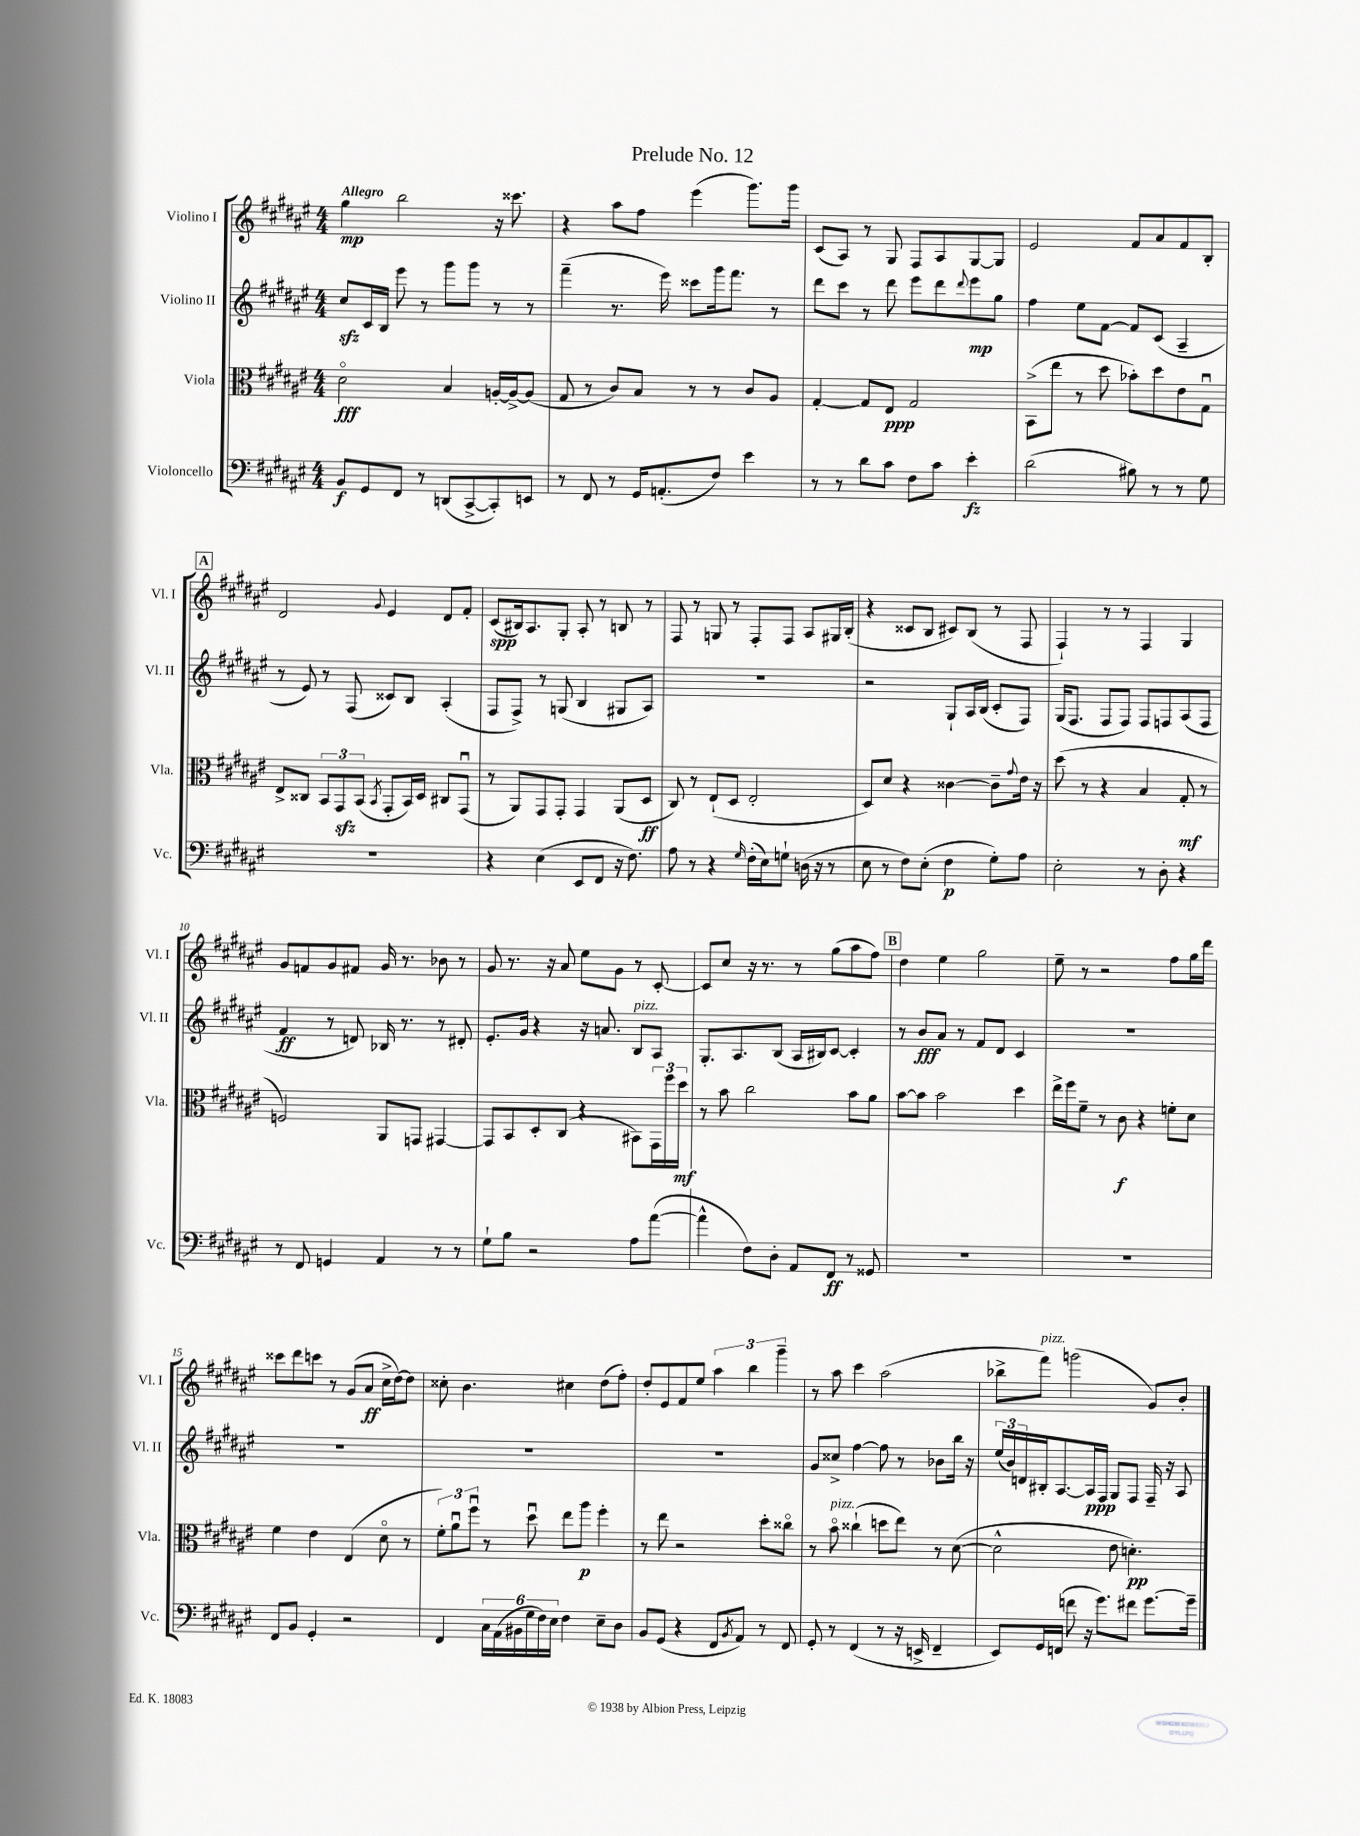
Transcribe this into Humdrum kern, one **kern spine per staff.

**kern	**dynam	**kern	**dynam	**kern	**dynam	**kern	**dynam
*part4	*part4	*part3	*part3	*part2	*part2	*part1	*part1
*staff4	*staff4	*staff3	*staff3	*staff2	*staff2	*staff1	*staff1
*I"Violoncello	*	*I"Viola	*	*I"Violino II	*	*I"Violino I	*
*I'Vc.	*	*I'Vla.	*	*I'Vl. II	*	*I'Vl. I	*
*clefF4	*	*clefC3	*	*clefG2	*	*clefG2	*
*k[f#c#g#d#a#e#]	*	*k[f#c#g#d#a#e#]	*	*k[f#c#g#d#a#e#]	*	*k[f#c#g#d#a#e#]	*
*M4/4	*	*M4/4	*	*M4/4	*	*M4/4	*
=1	=1	=1	=1	=1	=1	=1	=1
!	!	!	!	!	!	!LO:TX:a:B:t=Allegro	!
8BB/L	f	2d#\	fff	8cc#zz/L	.	4gg#\	mp
8GG#/	.	.	.	16c#/L	.	.	.
.	.	.	.	16B/JJ	.	.	.
8FF#/J	.	.	.	8eee#\	.	2bb\	.
8r	.	.	.	8r	.	.	.
(8DDn/L	.	4B/	.	8ggg#\L	.	.	.
[8CC#^/	.	.	.	8ggg#\J	.	.	.
8CC#'/])	.	[16An'/LL	.	8r	.	16r	.
.	.	16A^/J_	.	.	.	8.ccc##X\	.
8EEn/J	.	(8A/J]	.	8r	.	.	.
=2	=2	=2	=2	=2	=2	=2	=2
8r	.	8G#/	.	(4fff#~\	.	4r	.
8FF#/	.	8r	.	.	.	.	.
8r	.	8c#/L)	.	8.r	.	8aa#\L	.
16GG#/KL	.	8B/J	.	.	.	8ff#\J	.
(8.AAn'/	.	.	.	16eee#\)	.	.	.
.	.	8r	.	8ccc##X\L	.	(4eee#\	.
8F#/J)	.	8r	.	16ggg#\k	.	.	.
.	.	.	.	8.fff#\J	.	.	.
4e#\	.	8c#/L	.	.	.	8.ggg#\L)	.
.	.	8A#/J	.	8r	.	.	.
.	.	.	.	.	.	16ggg#\Jk	.
=3	=3	=3	=3	=3	=3	=3	=3
8r	.	[4G#'/	.	8ddd#\L	.	(8c#/L	.
8r	.	.	.	8ccc#\J	.	8A#/J)	.
8d#\L	.	8G#/L]	.	8r	.	8r	.
8c#\J	.	8E#/J	ppp	8ddd#\	.	8G#/	.
8F#\L	.	2G#/	.	8eee#\L	.	8F#/L	.
8c#\J	.	.	.	8ddd#\	.	8A#/	.
.	.	.	.	8qqddd#/	.	.	.
4e#'\	fz	.	.	8eee#\	mp	[8G#/	.
.	.	.	.	8gg#\J	.	8G#/J]	.
=4	=4	=4	=4	=4	=4	=4	=4
(2d#\	.	(8BB^\L	.	4ff#\	.	2e#/	.
.	.	8ee#\J	.	.	.	.	.
.	.	8r	.	8ee#\L	.	.	.
.	.	8dd#\	.	[8f#\J	.	.	.
8B#X\)	.	8b-X'\L)	.	8f#/L]	.	8f#/L	.
8r	.	8dd#\	.	(8c#/J	.	8a#/	.
8r	.	8e#\	.	4A#~/	.	8f#/	.
8G#\	.	8G#u\J	.	.	.	8B'/J	.
!!LO:LB:g=z
!!LO:REH:place=s1:t=A
=5	=5	=5	=5	=5	=5	=5	=5
1r	.	8E#^/L	.	8r	.	2d#/	.
.	.	8C##X/J	.	8e#/)	.	.	.
.	.	12BB/L	.	8r	.	.	.
.	.	12GG#zz/	.	.	.	.	.
.	.	.	.	(8F#/	.	.	.
.	.	(12BB/J	.	.	.	.	.
.	.	8qBB/	.	.	.	8qqg#/	.
.	.	8GG#'/L	.	8c##X/L)	.	4e#/	.
.	.	16BB/L)	.	8B/J	.	.	.
.	.	16D#/JJ	.	.	.	.	.
.	.	8C#X/L	.	(4A#'/	.	8d#/L	.
.	.	(8GG#u/J	.	.	.	8f#'/J	.
=6	=6	=6	=6	=6	=6	=6	=6
4r	.	8r	.	8F#/L	.	(8c#/L	spp
.	.	8AA#/L)	.	8F#^/J)	.	16B#X/k)	.
.	.	.	.	.	.	8.A#/	.
(4E#\	.	8GG#/	.	8r	.	.	.
.	.	8GG#'/J	.	(8Gn/	.	8G#'/J	.
8EE#/L	.	4GG#/	.	4B/	.	8A#'/	.
8FF#/J	.	.	.	.	.	8r	.
16r	.	(8AA#/L	.	8G#X/L	.	8Bn/	.
8.F#\)	.	.	.	.	.	.	.
.	.	8D#/J	ff	8A#/J)	.	8r	.
=7	=7	=7	=7	=7	=7	=7	=7
8A#\	.	8C#/)	.	1r	.	8F#/	.
8r	.	8r	.	.	.	8r	.
4r	.	(8E#`/L	.	.	.	8Gn/	.
.	.	8D#/J	.	.	.	8r	.
16qqG#/	.	.	.	.	.	.	.
(16F#'\LL	.	2E#'/	.	.	.	8F#'/L	.
16E#\J)	.	.	.	.	.	.	.
8Gn`\J	.	.	.	.	.	8F#/J	.
(16Dn\	.	.	.	.	.	8A#/L	.
16r	.	.	.	.	.	.	.
8r	.	.	.	.	.	16G#X/L	.
.	.	.	.	.	.	(16B'/JJ	.
=8	=8	=8	=8	=8	=8	=8	=8
8E#\	.	8D#/L)	.	2r	.	4r	.
8r	.	8d#/J	.	.	.	.	.
8F#\L)	.	4r	.	.	.	8c##X/L	.
(8E#'\J	.	.	.	.	.	8B/J	.
4F#\	p	[4c##X\	.	8G#`/L	.	8c#X/L)	.
.	.	.	.	16A#/L	.	(8B/J	.
.	.	.	.	(16B/JJ	.	.	.
8G#'\L)	.	8c##~\L]	.	8c#'/L	.	8r	.
.	.	8qqg#/	.	.	.	.	.
8A#\J	.	16e#\Jk	.	8F#/J)	.	8F#/	.
.	.	16r	.	.	.	.	.
=9	=9	=9	=9	=9	=9	=9	=9
2E#'\	.	(8dd#\	.	(16G#/KL	.	4F#`/)	.
.	.	.	.	8.F#/J	.	.	.
.	.	8r	.	.	.	.	.
.	.	4r	.	8F#/L	.	8r	.
.	.	.	.	8F#/J)	.	8r	.
8r	.	4B/	.	8F#/L	.	4F#/	.
8D#'\	.	.	.	8Fn/	.	.	.
4r	.	8G#'/	mf	(8A#/	.	4G#/	.
.	.	8r	.	8F/J	.	.	.
!!LO:LB:g=z
=10	=10	=10	=10	=10	=10	=10	=10
8r	.	2Fn/)	.	4f#/	ff	8g#/L	.
8FF#/	.	.	.	.	.	8fn/	.
4GGn/	.	.	.	8r	.	8g#/	.
.	.	.	.	8dn/)	.	8f#X/J	.
4AA#/	.	8AA#/L	.	16B-X/	.	16g#/	.
.	.	.	.	8.r	.	8.r	.
.	.	8GGn/J	.	.	.	.	.
8r	.	[4GG#X/	.	8r	.	8b-X\	.
8r	.	.	.	8d#X'/	.	8r	.
=11	=11	=11	=11	=11	=11	=11	=11
8G#`\L	.	8GG#/L]	.	8.e#'/L	.	8g#/	.
8B\J	.	8BB/	.	.	.	8.r	.
.	.	.	.	16g#/Jk	.	.	.
2r	.	8D#'/	.	4r	.	.	.
.	.	.	.	.	.	16r	.
.	.	(8C#/J	.	.	.	8a#/	.
.	.	4r	.	16r	.	8ee#\L	.
.	.	.	.	8.an/	.	.	.
.	.	.	.	.	.	8g#\J	.
!	!	!	!	!LO:TX:a:i:t=pizz.	!	!	!
8A#\L	.	8BB#X\L)	.	8B/L	.	8r	.
([8a#\J	.	24GG#\L	.	8A#/J	.	[8c#'/	.
.	.	24ff#\	.	.	.	.	.
.	.	24dd#\JJ	mf	.	.	.	.
=12	=12	=12	=12	=12	=12	=12	=12
4a#^^\]	.	8r	.	8.G#'/L	.	8c#/L]	.
.	.	8b\	.	.	.	8cc#/J	.
.	.	.	.	8.A#/	.	.	.
8F#\L)	.	2cc#\	.	.	.	16r	.
.	.	.	.	.	.	8.r	.
8D#'\J	.	.	.	(8B/J	.	.	.
8AA#/L	.	.	.	16A#/LL	.	8r	.
.	.	.	.	16B#X/J)	.	.	.
8FF#/J	ff	.	.	[8c#/J	.	(8gg#\L	.
8r	.	8b\L	.	4c#'/]	.	8aa#\	.
8GG##X/	.	8a#\J	.	.	.	8ff#\J)	.
!!LO:REH:place=s1:t=B
=13	=13	=13	=13	=13	=13	=13	=13
1r	.	[8b\L	.	8r	.	4dd#\	.
.	.	8b\J]	.	8b/L	fff	.	.
.	.	2b\	.	8a#/J	.	4ee#\	.
.	.	.	.	8r	.	.	.
.	.	.	.	8f#/L	.	2gg#\	.
.	.	.	.	8d#/J	.	.	.
.	.	4dd#\	.	4c#/	.	.	.
=14	=14	=14	=14	=14	=14	=14	=14
1r	.	16ee#^\LL	.	1r	.	8ee#~\	.
.	.	16ff#\J	.	.	.	.	.
.	.	8f#~\J	.	.	.	8r	.
.	.	8r	.	.	.	2r	.
.	.	8c#\	f	.	.	.	.
.	.	4r	.	.	.	.	.
.	.	8fn'\L	.	.	.	8ff#\L	.
.	.	8d#\J	.	.	.	16gg#\L	.
.	.	.	.	.	.	16ddd#\JJ	.
!!LO:LB:g=z
=15	=15	=15	=15	=15	=15	=15	=15
8FF#/L	.	4f#\	.	1r	.	8ccc##X\L	.
8BB/J	.	.	.	.	.	8ddd#\	.
4GG#'/	.	4e#\	.	.	.	8cccn\J	.
.	.	.	.	.	.	8r	.
2r	.	(4E#/	.	.	.	(8g#/L	.
.	.	.	.	.	.	8a#/J	ff
.	.	8d#\	.	.	.	16cc#^\LL	.
.	.	.	.	.	.	[16dd#\J)	.
.	.	8r	.	.	.	8dd#\J]	.
=16	=16	=16	=16	=16	=16	=16	=16
4FF#/	.	12f#'\L)	.	1r	.	8cc##X'\	.
.	.	12a#u\	.	.	.	.	.
.	.	.	.	.	.	4.b\	.
.	.	12ff#u\J	.	.	.	.	.
24C#\LL	.	8r	.	.	.	.	.
(24AA#\	.	.	.	.	.	.	.
24BB#X\	.	.	.	.	.	.	.
24G#\	.	8dd#u\	.	.	.	.	.
24F#\)	.	.	.	.	.	.	.
24E#\JJ	.	.	.	.	.	.	.
4F#\	.	8ee#\L	.	.	.	4cc#X\	.
.	.	8aa#\J	p	.	.	.	.
8E#~\L	.	4ff#'\	.	.	.	(8dd#\L	.
8D#\J	.	.	.	.	.	8ff#'\J)	.
=17	=17	=17	=17	=17	=17	=17	=17
8BB/L	.	8r	.	1r	.	8dd#'/L	.
(8GG#/J	.	8ee#\	.	.	.	8e#/	.
4r	.	2r	.	.	.	8f#/	.
.	.	.	.	.	.	8ee#/J	.
8FF#/L	.	.	.	.	.	6aa#\	.
8qBB/	.	.	.	.	.	.	.
8AA#/J)	.	.	.	.	.	.	.
.	.	.	.	.	.	6bb\	.
8r	.	8dd#'\L	.	.	.	.	.
.	.	.	.	.	.	6ggg#~\	.
8FF#/	.	8cc##X\J	.	.	.	.	.
=18	=18	=18	=18	=18	=18	=18	=18
8GG#'/	.	8r	.	8g#/L	.	8r	.
!	!	!LO:TX:a:i:t=pizz.	!	!	!	!	!
8r	.	8b\	.	8cc##X^/J	.	8aa#\	.
(4FF#/	.	(4cc##X`\	.	[4ff#\	.	4ccc#\	.
8r	.	8ddn\L	.	8ff#\]	.	(2aa#\	.
16r	.	8ee#\J)	.	8r	.	.	.
16EEn^/	.	.	.	.	.	.	.
4FF#~/	.	8r	.	8b-X\L	.	.	.
.	.	([8d#\	.	16bb\Jk	.	.	.
.	.	.	.	16r	.	.	.
=19	=19	=19	=19	=19	=19	=19	=19
8EE#/L)	.	2d#^^\]	.	(24ee#/LL	.	8bb-X^\L	.
.	.	.	.	24b/)	.	.	.
.	.	.	.	24dn/	.	.	.
!	!	!	!	!	!	!LO:TX:a:i:t=pizz.	!
16GG#/L	.	.	.	16B#X'/J	.	8fff#\J)	.
(16FFn/JJ	.	.	.	[8.A#/	.	.	.
8fn\	.	.	.	.	.	(2gggn\	.
16r	.	.	.	16A#/L]	ppp	.	.
8.g#\L)	.	.	.	16F#/JJ	.	.	.
.	.	8e#\	.	8G#/L	.	.	.
8f#X\J	.	4.dn'\)	pp	8F#/J	.	.	.
[8.g#\L	.	.	.	16F#~/	.	8g#/L)	.
.	.	.	.	16r	.	.	.
.	.	.	.	8A#/	.	8b'/J	.
16g#~\Jk]	.	.	.	.	.	.	.
==	==	==	==	==	==	==	==
*-	*-	*-	*-	*-	*-	*-	*-
